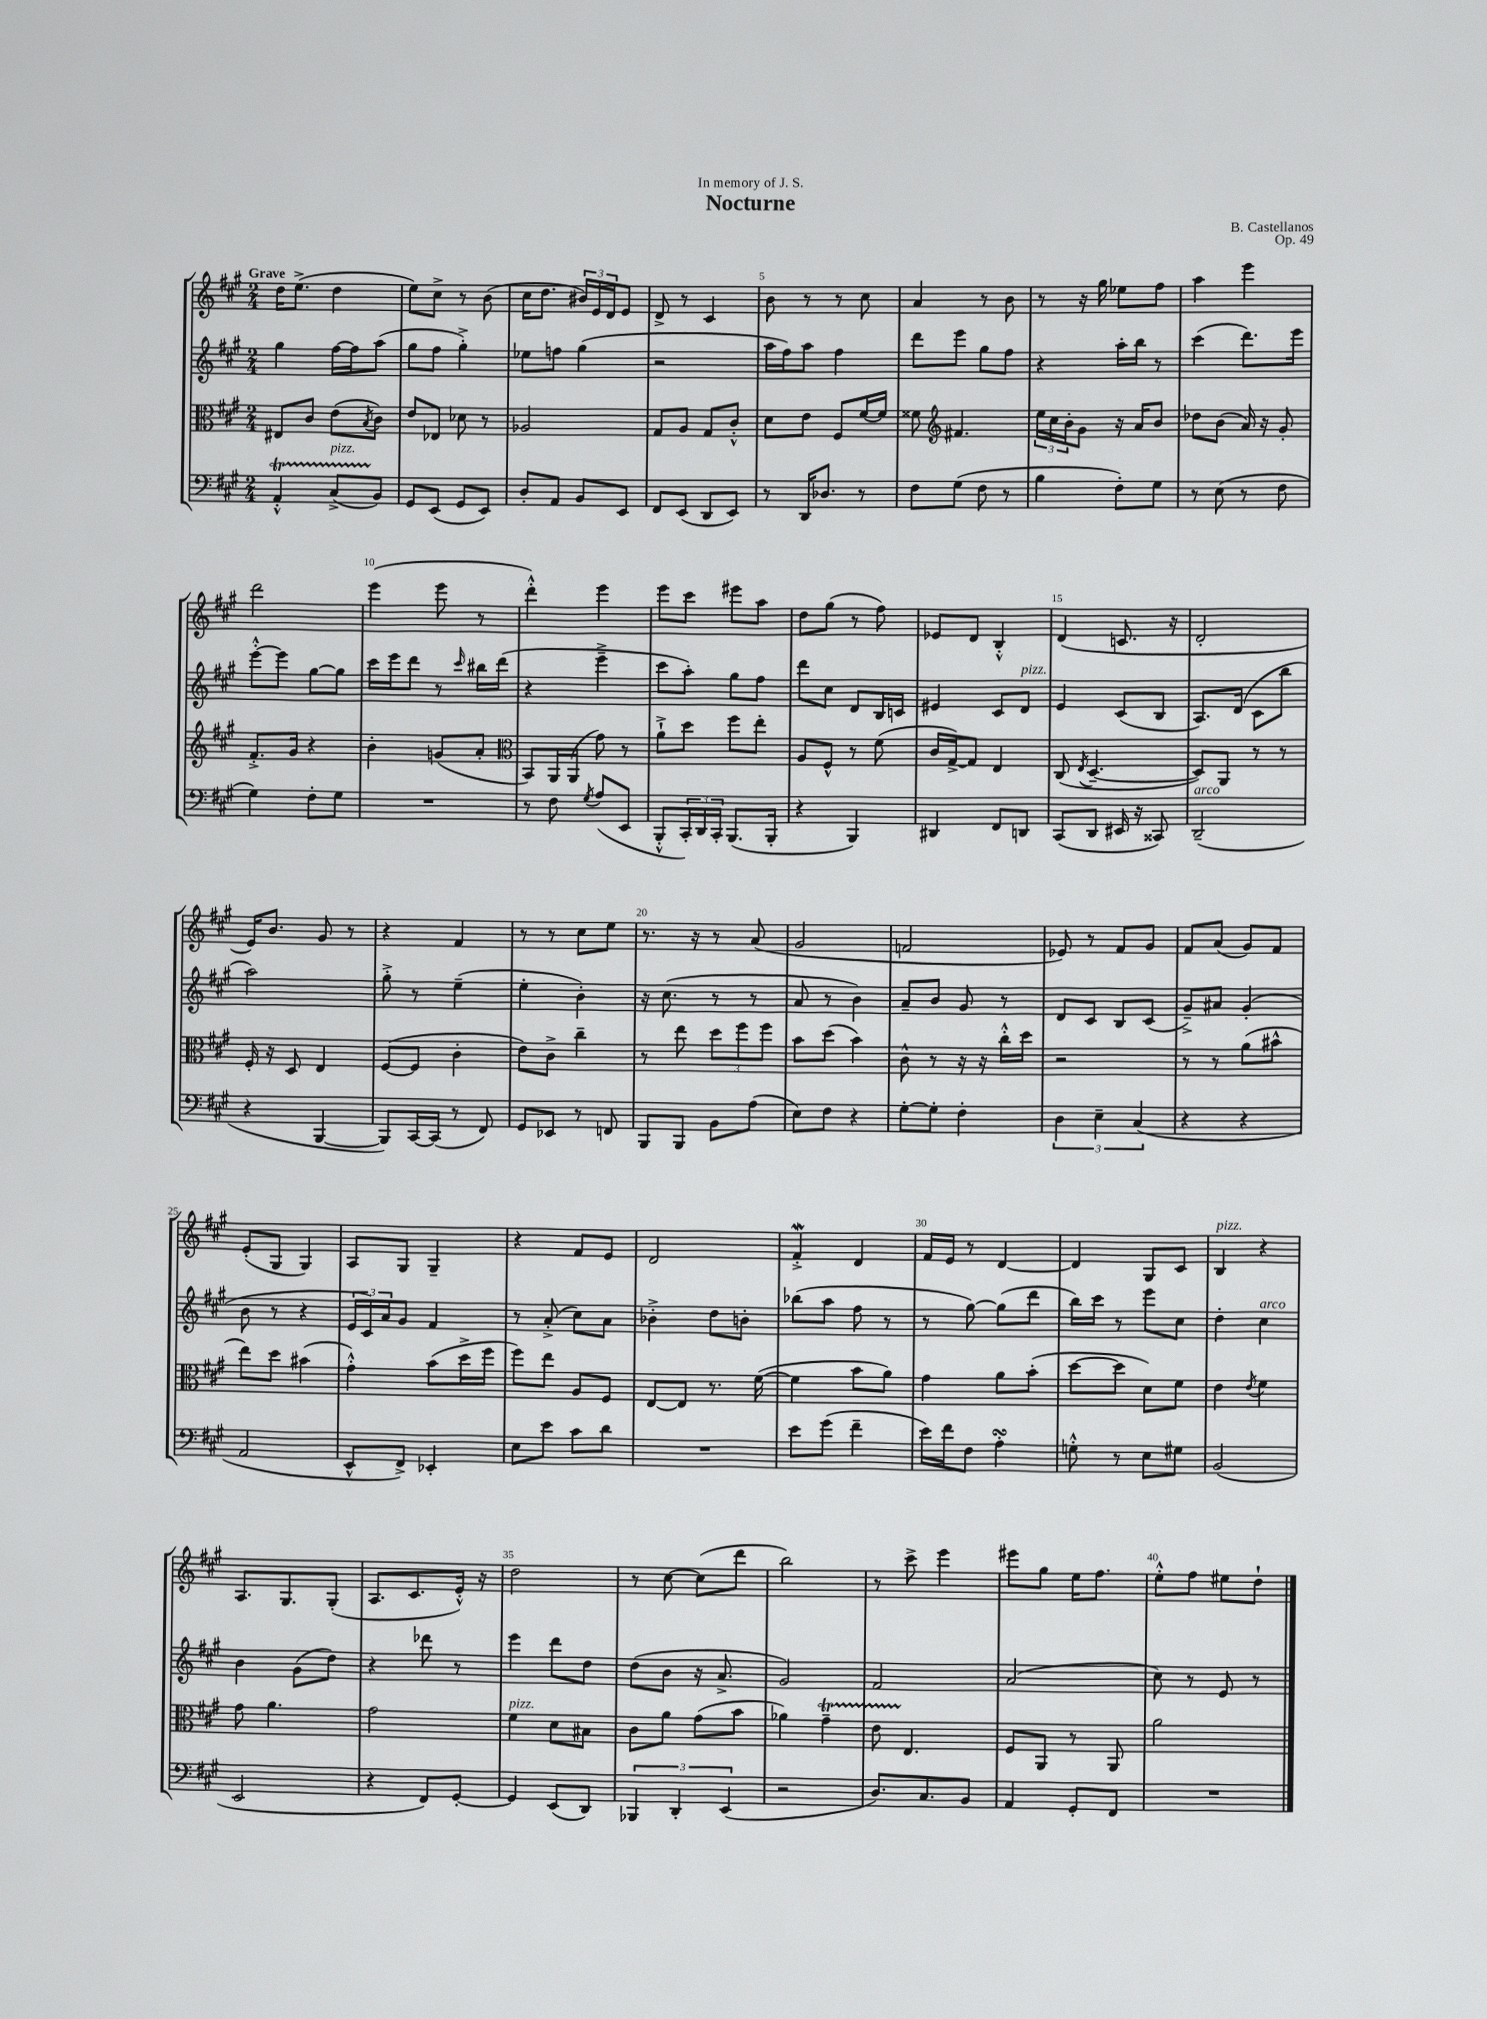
\header { title = "Nocturne" composer = "B. Castellanos" dedication = "In memory of J. S." opus = "Op. 49" }
<<
\new StaffGroup <<
\new Staff = "s0" {
    \clef treble \key a \major \numericTimeSignature \time 2/4 \tempo "Grave"
    d''16 e''8.->( d''4 |
    e''8) cis''8-> r8 b'8( |
    cis''16 d''8. \tuplet 3/2 { bis'16) e'16 d'16 } e'8 |
    d'8-> r8 cis'4 |
    b'8 r8 r8 cis''8 |
    a'4 r8 b'8 |
    r8 r16 gis''16 ees''8 fis''8 |
    a''4 e'''4 |
    d'''2 |
    e'''4( e'''8 r8 |
    d'''4-.-^) e'''4 |
    e'''8 cis'''8 eis'''8 a''8 |
    d''8 gis''8( r8 fis''8) |
    ees'8 d'8 b4-.-^ |
    d'4( c'8. r16 |
    d'2-. |
    e'16) b'8. gis'8 r8 |
    r4 fis'4 |
    r8 r8 cis''8 e''8 |
    r8. r16 r8 a'8( |
    gis'2 |
    f'2 |
    ees'8) r8 fis'8 gis'8 |
    fis'8 a'8( gis'8) fis'8 |
    e'8-.( gis8 gis4) |
    a8 gis8 gis4-- |
    r4 fis'8 e'8 |
    d'2 |
    fis'4-.->\mordent d'4 |
    fis'16 e'16 r8 d'4~ |
    d'4 gis8 cis'8 |
    b4^\markup { \italic "pizz." } r4 |
    a8. gis8. gis8-.( |
    a8. cis'8. e'16-.-^) r16 |
    d''2 |
    r8 cis''8~ cis''8( d'''8 |
    b''2) |
    r8 cis'''8-> e'''4 |
    eis'''8 gis''8 e''16 fis''8. |
    e''8-.-^ fis''8 eis''8 d''8-! \bar "|." |
}
\new Staff = "s1" {
    \clef treble \key a \major \numericTimeSignature \time 2/4
    gis''4 fis''16~ fis''16 a''8( |
    gis''8 fis''8 gis''4-.->) |
    ees''8 f''8 gis''4( |
    r2 |
    a''16 fis''16) a''8 fis''4 |
    d'''8 e'''8 gis''8 fis''8 |
    r4 a''16-. b''16 r8 |
    cis'''4( d'''8.) e'''16 |
    e'''8~-.-^ e'''8 gis''8~ gis''8 |
    cis'''16 e'''16 d'''8 r8 \grace { cis'''16 } bis''16 d'''16( |
    r4 e'''4---> |
    cis'''8 a''8-.) gis''8 fis''8 |
    d'''8 cis''8 d'8 b16 c'16 |
    eis'4 cis'8 d'8^\markup { \italic "pizz." } |
    e'4 cis'8( b8 |
    a8.) d'16( cis'8 b''8 |
    a''2) |
    gis''8-.-> r8 e''4--( |
    e''4-. b'4-.) |
    r16 cis''8.( r8 r8 |
    a'8 r8 b'4) |
    a'8-- b'8 gis'8 r8 |
    d'8 cis'8 b8 cis'8( |
    gis'8--->) ais'8 gis'4-.( |
    b'8 r8 r4 |
    \tuplet 3/2 { e'16 cis'16) a'16 } gis'8 fis'4 |
    r8 a'8-.->( cis''8) a'8 |
    bes'4-.-> d''8 b'8-. |
    bes''8( a''8 fis''8 r8 |
    r8 gis''8~) gis''8( d'''8 |
    b''16) cis'''16 r8 e'''8 cis''8 |
    d''4-. cis''4^\markup { \italic "arco" } |
    b'4 gis'8( d''8) |
    r4 des'''8 r8 |
    e'''4 d'''8 d''8 |
    d''8( b'8 r16 a'8.-> |
    gis'2) |
    fis'2 |
    a'2( |
    cis''8) r8 e'8 r8 \bar "|." |
}
\new Staff = "s2" {
    \clef alto \key a \major \numericTimeSignature \time 2/4
    eis8 cis'8 e'8( \acciaccatura { b8 } cis'8) |
    e'8 ees8 des'8 r8 |
    aes2 |
    gis8 a8 gis8 cis'8-.-^ |
    d'8 e'8 fis8 fis'16~ fis'16 |
    fisis'8 \clef treble fis'4. |
    \tuplet 3/2 { e''16 cis''16 b'16-. } gis'8 r16 a'16 b'8 |
    des''8 b'8( a'16) r16 gis'8-. |
    fis'8.-.-> gis'16 r4 |
    b'4-. g'8( a'8-. |
    \clef alto b,8) a,16 a,16( gis'8) r8 |
    a'8-!-> d''8 fis''8 e''8-. |
    a8 fis8-^ r8 fis'8( |
    cis'16 gis16~->) gis8 e4 |
    cis8( \acciaccatura { e8 } d4.~-- |
    d8) a,8 r8 r8 |
    fis16-. r16 d8 e4 |
    fis8~( fis8 cis'4-. |
    e'8) cis'8-> cis''4-- |
    r8 e''8 \tuplet 3/2 { d''8 fis''8 fis''8 } |
    b'8 d''8( b'4) |
    cis'8-^ r8 r16 r16 cis''16-.-^ d''16 |
    r2 |
    r8 r8 a'8( bis'8-^ |
    e''8) d''8 bis'4( |
    gis'4-.-^) b'8( d''16-> fis''16 |
    fis''8) e''8 a8 fis8 |
    e8~ e8 r8. fis'16~( |
    fis'4 b'8 a'8) |
    gis'4 a'8 b'8-.( |
    d''8~ d''8 d'8) fis'8 |
    e'4 \acciaccatura { e'8 } fis'4 |
    gis'8 a'4. |
    gis'2 |
    fis'4^\markup { \italic "pizz." } d'8 bis8 |
    cis'8 a'8 gis'8( b'8 |
    aes'4) gis'4--\startTrillSpan |
    e'8 e4.\stopTrillSpan |
    fis8 a,8 r8 a,8 |
    a'2 \bar "|." |
}
\new Staff = "s3" {
    \clef bass \key a \major \numericTimeSignature \time 2/4
    a,4-.-^\startTrillSpan cis8->^\markup { \italic "pizz." }( b,8\stopTrillSpan) |
    gis,8 e,8( gis,8 e,8) |
    d8-. a,8 b,8 e,8 |
    fis,8 e,8( d,8 e,8) |
    r8 d,16 des8. r8 |
    fis8 gis8( fis8 r8 |
    b4 fis8-.) gis8 |
    r8 e8( r8 fis8 |
    gis4) fis8-. gis8 |
    R2 |
    r8 fis8 \acciaccatura { gis8 } a8( e,8 |
    b,,8-.-^ \tuplet 3/2 { cis,16-.) d,16 cis,16-. } b,,8.( b,,16-. |
    r4 b,,4) |
    dis,4 fis,8 d,8 |
    cis,8( d,8 eis,16 r16 cisis,8) |
    d,2--^\markup { \italic "arco" }( |
    r4 b,,4~ |
    b,,8) cis,16~ cis,16( r8 fis,8) |
    gis,8 ees,8 r8 f,8 |
    b,,8 b,,8 b,8 a8( |
    e8) fis8 r4 |
    gis8~-. gis8-. fis4-. |
    \tuplet 3/2 { d4 e4-- cis4( } |
    r4 r4 |
    a,2 |
    e,8-^ fis,8->) ees,4-. |
    e8 e'8 cis'8 d'8 |
    R2 |
    e'8 gis'8( fis'4-- |
    e'16) fis'16 fis8 a4-.\turn |
    g8-.-^ r8 e8 gis8 |
    b,2( |
    e,2 |
    r4 fis,8) gis,8~-. |
    gis,4 e,8( d,8) |
    \tuplet 3/2 { bes,,4 d,4-. e,4( } |
    r2 |
    d8.) cis8. b,8 |
    a,4 gis,8-. fis,8 |
    R2 \bar "|." |
}
>>
>>
\layout { \context { \Score \override BarNumber.break-visibility = ##(#f #t #t) barNumberVisibility = #(every-nth-bar-number-visible 5) } }
